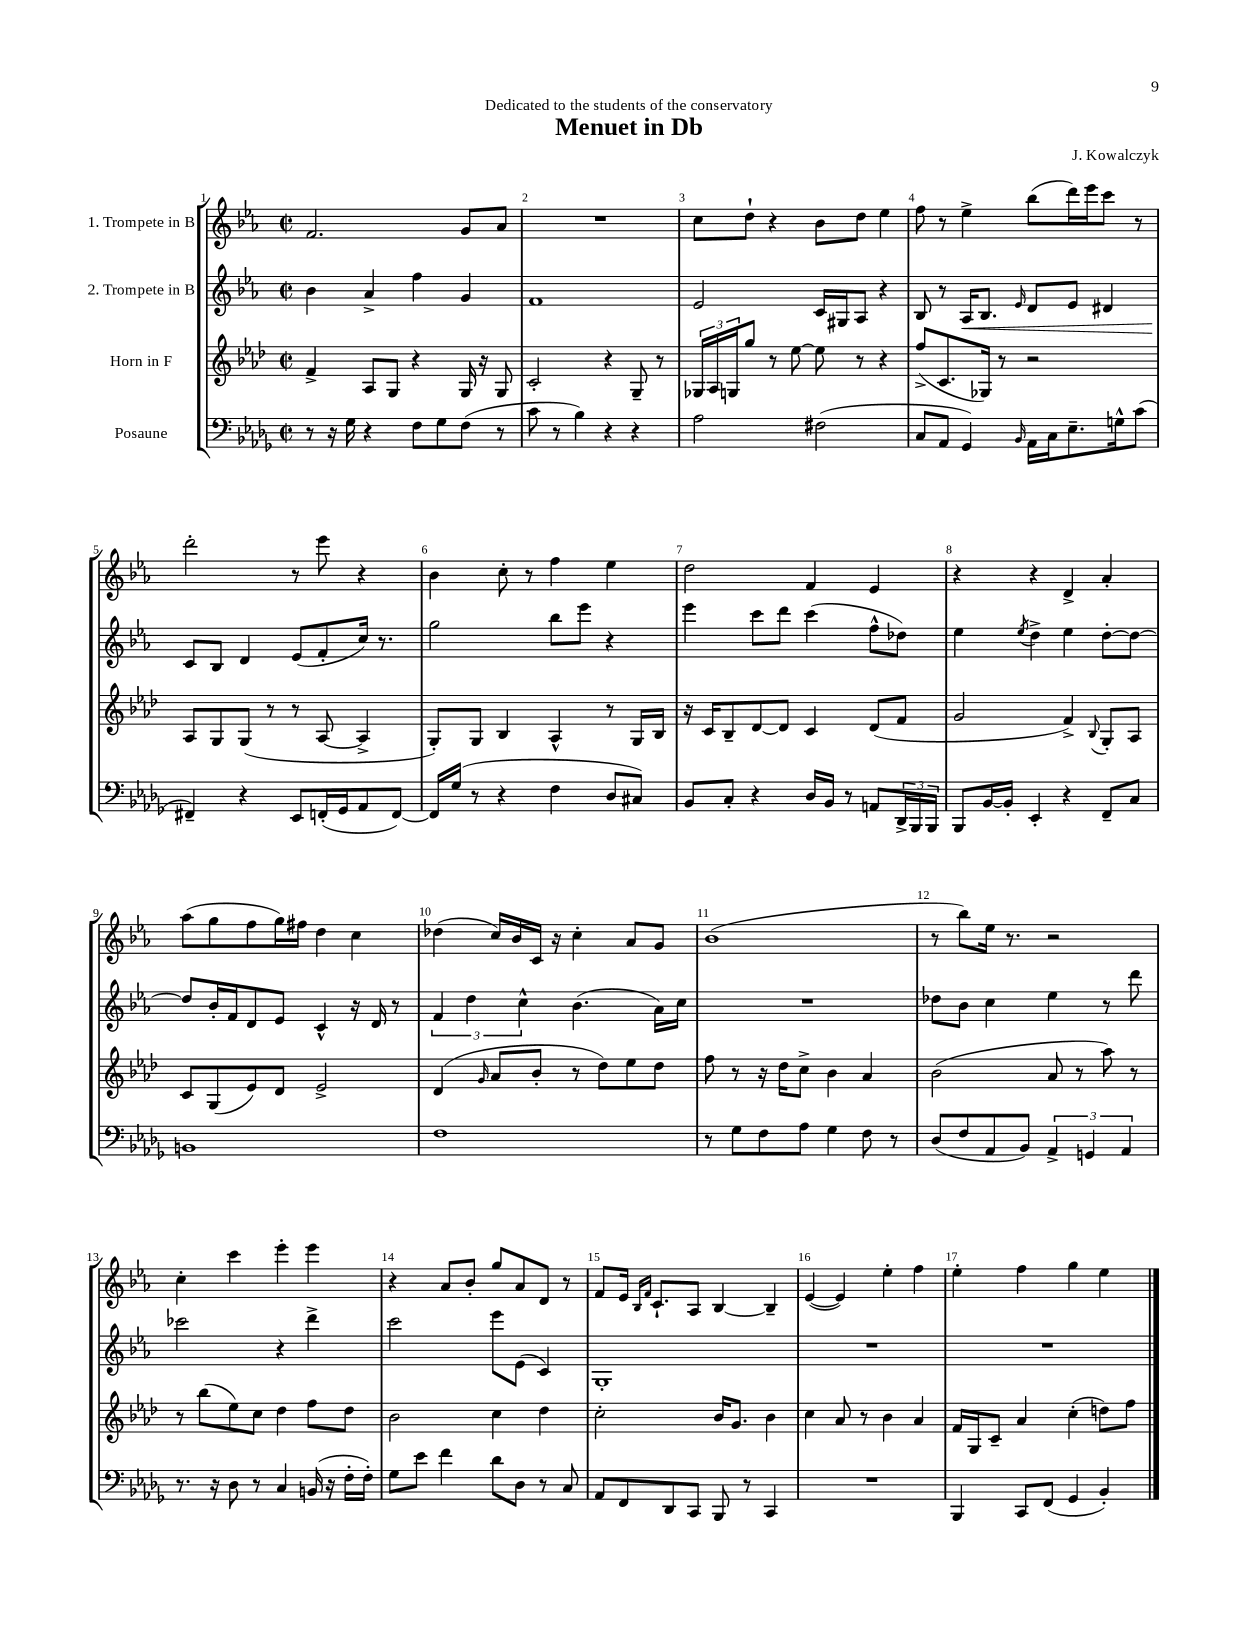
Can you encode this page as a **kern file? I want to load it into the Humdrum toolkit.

**kern	**kern	**kern	**dynam	**kern
*part4	*part3	*part2	*part2	*part1
*staff4	*staff3	*staff2	*staff2	*staff1
*I"Posaune	*I"Horn in F	*I"2. Trompete in B	*	*I"1. Trompete in B
*clefF4	*clefG2	*clefG2	*	*clefG2
*k[b-e-a-d-g-]	*k[b-e-a-d-]	*k[b-e-a-]	*	*k[b-e-a-]
*M2/2	*M2/2	*M2/2	*	*M2/2
*met(c|)	*met(c|)	*met(c|)	*	*met(c|)
=1	=1	=1	=1	=1
8r	4f^/	4b-\	.	2.f/
16r	.	.	.	.
16G-\	.	.	.	.
4r	8A-/L	4a-^/	.	.
.	8G/J	.	.	.
8F\L	4r	4ff\	.	.
8G-\	.	.	.	.
(8F\J	16G/	4g/	.	8g/L
.	16r	.	.	.
8r	8G/	.	.	8a-/J
=2	=2	=2	=2	=2
8c\	2c'/	1f	.	1r
8r	.	.	.	.
4B-\)	.	.	.	.
4r	4r	.	.	.
4r	8G~/	.	.	.
.	8r	.	.	.
=3	=3	=3	=3	=3
2A-\	24G-X/LL	2e-/	.	8cc\L
.	24A-/	.	.	.
.	24Gn/J	.	.	.
.	8gg/J	.	.	8dd`\J
.	8r	.	.	4r
.	[8ee-\	.	.	.
(2F#X\	8ee-\]	16c/LL	.	8b-\L
.	.	16G#X/J	.	.
.	8r	8A-/J	.	8dd\J
.	4r	4r	.	4ee-\
=4	=4	=4	=4	=4
8C/L	(8ff^/L	8B-/	.	8ff\
8AA-/J	8.c/	8r	.	8r
!	!	!	!LO:HP:b	!
4GG-/)	.	16A-/KL	<	4ee-^\
.	16G-X/Jk)	8.B-/J	.	.
.	8r	.	.	.
16qqBB-/	.	16qqe-/	.	.
16AA-\LL	2r	8d/L	.	(8bb-\L
16C\J	.	.	.	.
8.E-~\	.	8e-/J	.	16ddd\L)
.	.	.	.	16eee-\J
.	.	4d#X/	.	8ccc\J
16Gn^^\k	.	.	.	.
(8c\J	.	.	.	8r
!!LO:LB:g=z
=5	=5	=5	=5	=5
4FF#X~/)	8A-/L	8c/L	.	2ddd'\
.	8G/	8B-/J	[	.
4r	(8G/J	4d/	.	.
.	8r	.	.	.
8EE-/L	8r	(8e-/L	.	8r
(16FFn'/L	[8A-/	8f'/	.	8eee-\
16GG-/J	.	.	.	.
8AA-/	4A-^/]	16cc/Jk)	.	4r
.	.	8.r	.	.
[8FF/J)	.	.	.	.
=6	=6	=6	=6	=6
16FF/LL]	8G'/L)	2gg\	.	4b-\
(16G-/JJ	.	.	.	.
8r	8G/J	.	.	.
4r	4B-/	.	.	8cc'\
.	.	.	.	8r
4F\	4A-^^/	8bb-\L	.	4ff\
.	.	8eee-\J	.	.
8D-/L	8r	4r	.	4ee-\
8C#X/J)	16G/LL	.	.	.
.	16B-/JJ	.	.	.
=7	=7	=7	=7	=7
8BB-/L	16r	4eee-\	.	2dd\
.	16c/KL	.	.	.
8C'/J	8B-~/	.	.	.
4r	[8d-/	8ccc\L	.	.
.	8d-/J]	8ddd\J	.	.
16D-/LL	4c/	(4ccc\	.	4f/
16BB-/JJ	.	.	.	.
8r	.	.	.	.
8AAn/L	(8d-/L	8ff^^\L	.	4e-/
24DD-^/L	8f/J	8dd-X\J)	.	.
24BBB-/	.	.	.	.
24BBB-/JJ	.	.	.	.
=8	=8	=8	=8	=8
8BBB-/L	2g/	4ee-\	.	4r
[16BB-/L	.	.	.	.
16BB-'/JJ]	.	.	.	.
.	.	8qee-/	.	.
4EE-'/	.	4dd^\	.	4r
4r	4f^/)	4ee-\	.	4d^/
.	8qqB-/	.	.	.
8FF~/L	8G'/L	[8dd'\L	.	4a-'/
8C/J	8A-/J	8dd\J_	.	.
!!LO:LB:g=z
=9	=9	=9	=9	=9
1BBn	8c/L	8dd/L]	.	(8aa-\L
.	(8G/	16b-'/L	.	8gg\
.	.	16f/J	.	.
.	8e-/)	8d/	.	8ff\
.	8d-/J	8e-/J	.	16gg\L)
.	.	.	.	16ff#X\JJ
.	2e-^/	4c^^/	.	4dd\
.	.	16r	.	4cc\
.	.	16d/	.	.
.	.	8r	.	.
=10	=10	=10	=10	=10
1F	(4d-/	6f/	.	(4dd-X\
.	.	6dd\	.	.
.	16qqg/	.	.	.
.	8a-/L	.	.	16cc/LL)
.	.	.	.	16b-/
.	.	6cc^^\	.	.
.	8b-'/J	.	.	16c/JJ
.	.	.	.	16r
.	8r	(4.b-\	.	4cc'\
.	8dd-\L)	.	.	.
.	8ee-\	.	.	8a-/L
.	8dd-\J	16a-\LL)	.	8g/J
.	.	16cc\JJ	.	.
=11	=11	=11	=11	=11
8r	8ff\	1r	.	(1b-
8G-\L	8r	.	.	.
8F\	16r	.	.	.
.	16dd-\KL	.	.	.
8A-\J	8cc^\J	.	.	.
4G-\	4b-\	.	.	.
8F\	4a-/	.	.	.
8r	.	.	.	.
=12	=12	=12	=12	=12
(8D-/L	(2b-\	8dd-X\L	.	8r
8F/	.	8b-\J	.	8bb-\L)
8AA-/	.	4cc\	.	16ee-\Jk
.	.	.	.	8.r
8BB-/J)	.	.	.	.
6AA-^/	8a-/	4ee-\	.	2r
.	8r	.	.	.
6GGn/	.	.	.	.
.	8aa-\)	8r	.	.
6AA-/	.	.	.	.
.	8r	8ddd\	.	.
!!LO:LB:g=z
=13	=13	=13	=13	=13
8.r	8r	2ccc-X\	.	4cc'\
.	(8bb-\L	.	.	.
16r	.	.	.	.
8D-\	8ee-\)	.	.	4ccc\
8r	8cc\J	.	.	.
4C/	4dd-\	4r	.	4eee-'\
(16BBn/	8ff\L	4ddd^\	.	4eee-\
16r	.	.	.	.
16F'\LL	8dd-\J	.	.	.
16F'\JJ)	.	.	.	.
=14	=14	=14	=14	=14
8G-\L	2b-\	2ccc\	.	4r
8e-\J	.	.	.	.
4f\	.	.	.	8a-/L
.	.	.	.	8b-'/J
8d-\L	4cc\	8eee-\L	.	8gg/L
8D-\J	.	(8e-\J	.	8a-/
8r	4dd-\	4c/)	.	8d/J
8C/	.	.	.	8r
=15	=15	=15	=15	=15
8AA-/L	2cc'\	1G'	.	8f/L
8FF/	.	.	.	16e-/Jk
.	.	.	.	16qqB-/LL
.	.	.	.	16qqf/JJ
.	.	.	.	8.c`/L
8DD-/	.	.	.	.
8CC/J	.	.	.	8A-/J
8BBB-/	16b-/KL	.	.	[4B-/
.	8.g/J	.	.	.
8r	.	.	.	.
4CC/	4b-\	.	.	4B-~/]
=16	=16	=16	=16	=16
1r	4cc\	1r	.	([4e-/
.	8a-/	.	.	4e-/])
.	8r	.	.	.
.	4b-\	.	.	4ee-'\
.	4a-/	.	.	4ff\
=17	=17	=17	=17	=17
4BBB-/	16f/LL	1r	.	4ee-'\
.	16G/J	.	.	.
.	8c~/J	.	.	.
8CC/L	4a-/	.	.	4ff\
(8FF/J	.	.	.	.
4GG-/	(4cc'\	.	.	4gg\
4BB-'/)	8ddn\L)	.	.	4ee-\
.	8ff\J	.	.	.
==	==	==	==	==
*-	*-	*-	*-	*-
